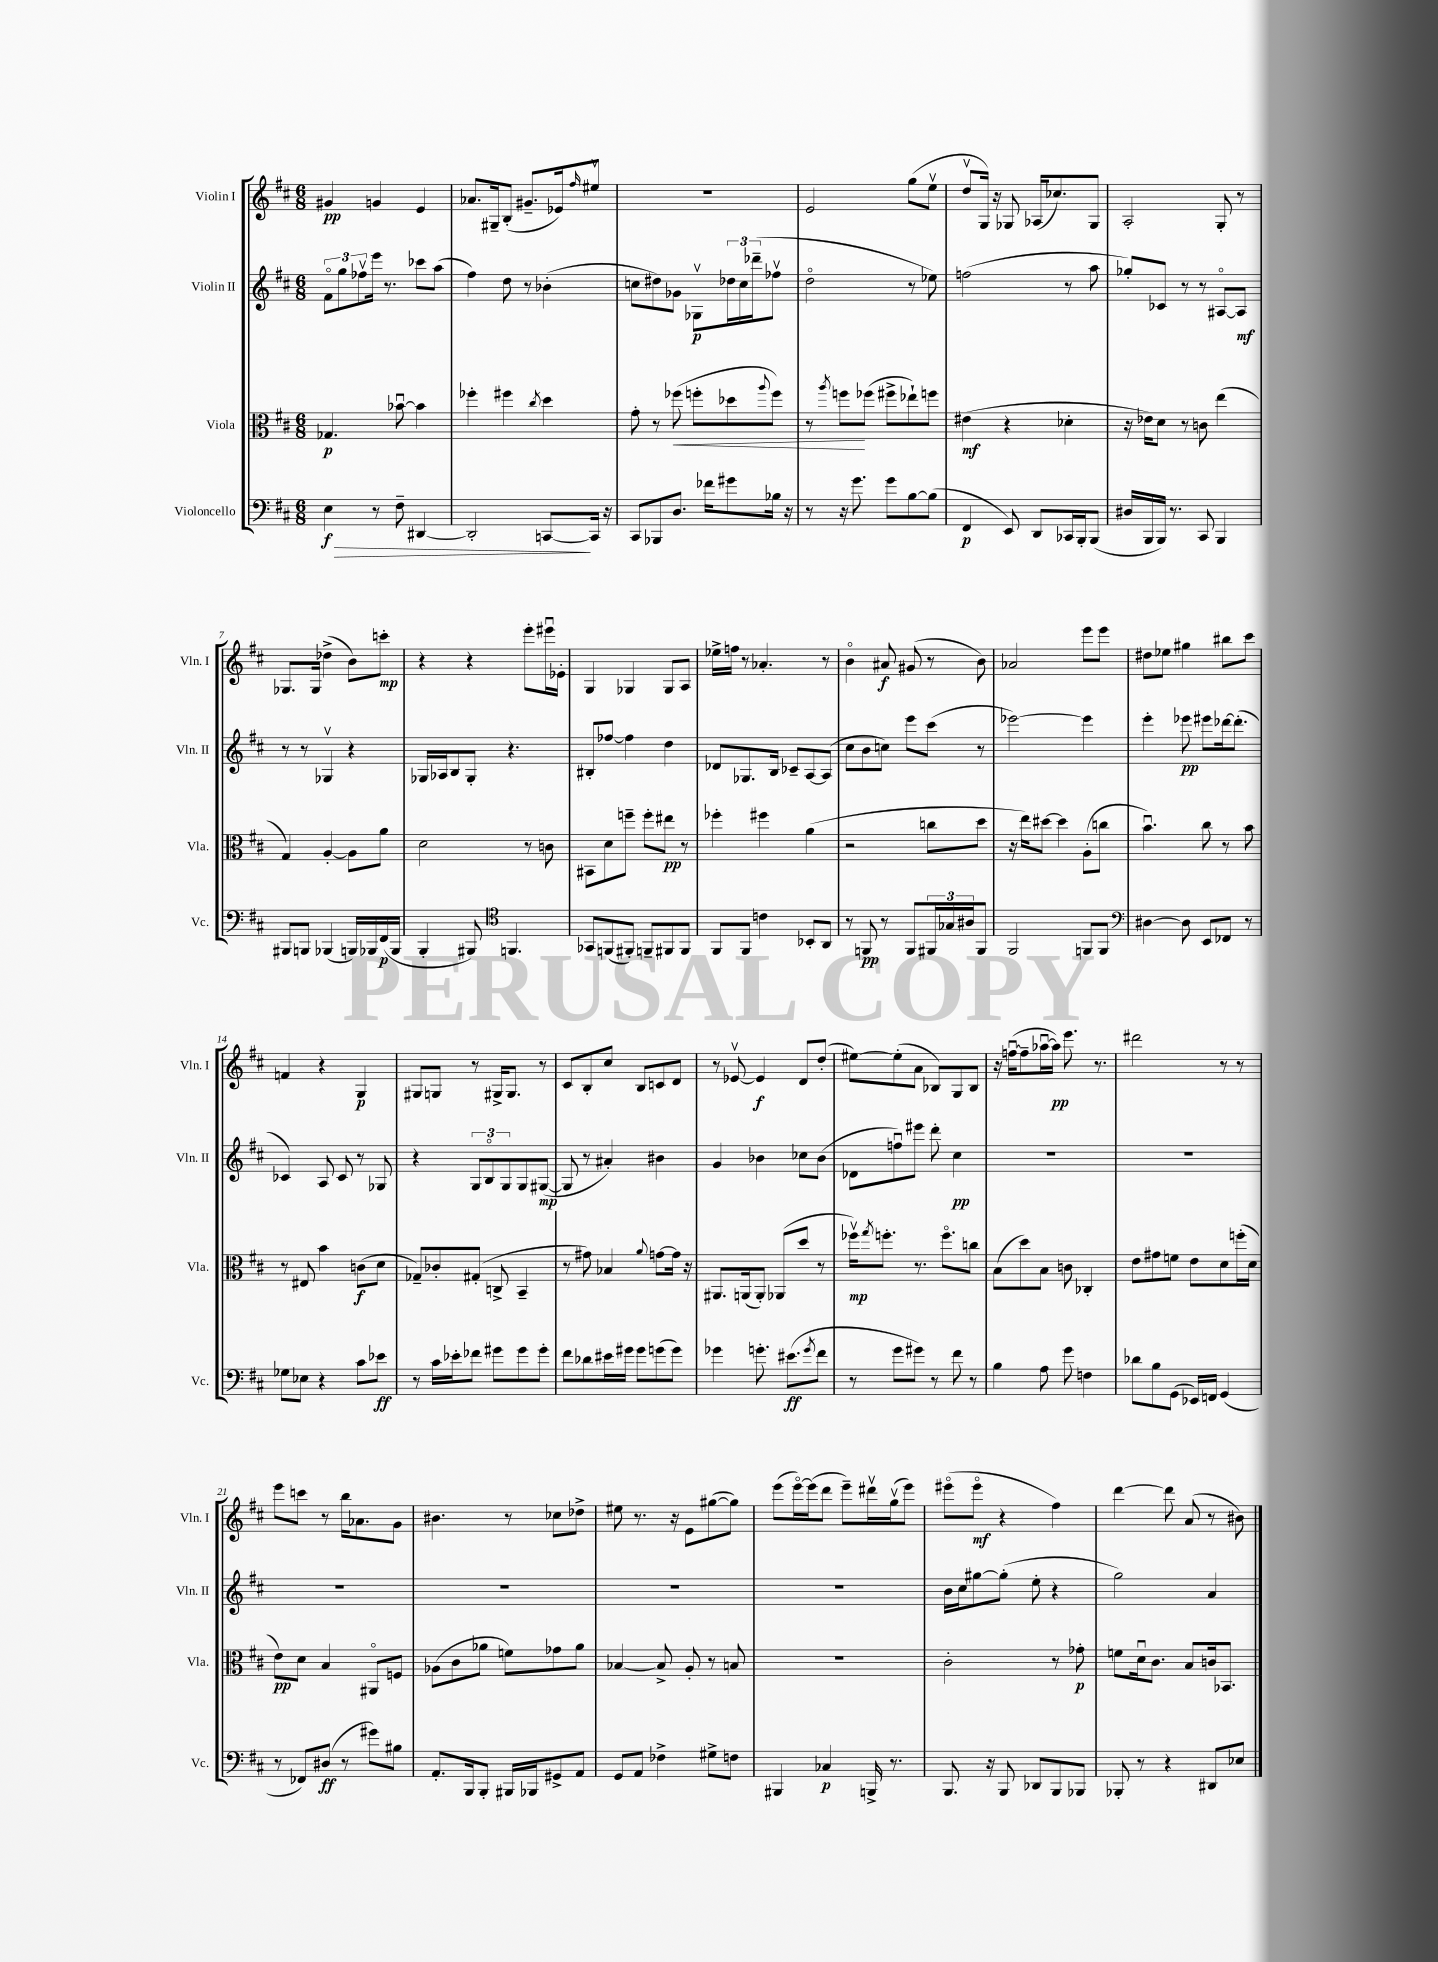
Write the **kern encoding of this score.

**kern	**kern	**kern	**kern
*staff4	*staff3	*staff2	*staff1
*clefF4	*clefC3	*clefG2	*clefG2
*k[f#c#]	*k[f#c#]	*k[f#c#]	*k[f#c#]
*M6/8	*M6/8	*M6/8	*M6/8
4E	4.G-	12f#o	4g#
.	.	12gg	.
.	.	12ff-v	.
8r	.	16eee	4g
.	.	8.r	.
8F#~	[8b-u	.	.
[4DD#	4b-]	8ccc-	4e
.	.	(8aa	.
=	=	=	=
2DD#']	4ff-'	4ff#)	8.a-
.	.	.	16G#~
.	4ff#	8dd	(8B'
.	.	8r	8.g#~
.	8qcc#	.	.
[8CC	4dd	(4b-'	.
.	.	.	16e-)
.	.	.	16qqff#
16CC]	.	.	8ee#v
16r	.	.	.
=	=	=	=
8CC#	8g'	8cc	2.r
8BBB-	8r	8dd#)	.
8.D	(8ff-	8g-	.
.	8ff'	8G-v	.
16f-	.	.	.
8g#	8dd-	24dd-	.
.	.	24cc	.
.	.	(24ddd-~	.
.	8qqaa	.	.
16B-	8ff)	8ff-v	.
16r	.	.	.
=	=	=	=
8r	8r	2ddo	2e
.	8qaa	.	.
16r	8ff	.	.
8.g	.	.	.
.	(8ff-	.	.
8g	8ff#^	.	.
[8B	8ee-`)	8r	(8gg
(8B]	8ff	8ee-)	8eev
=	=	=	=
4FF#	(4e#	(2ff	8ddv
.	.	.	16G)
.	.	.	16r
8EE)	4r	.	8G-
8DD	.	.	(16A-
.	.	.	8.cc-)
16CC-	4d-'	8r	.
16BBB'	.	.	.
(8BBB	.	8aa	8G-
=	=	=	=
16D#	16r	8gg-')	2A'
16BBB	16e-)	.	.
16BBB)	8d	8c-	.
8.r	.	.	.
.	8r	8r	.
8CC#	8c	8r	.
4BBB	(4ee	[8A#o	8G'
.	.	8A#]	8r
=	=	=	=
8BBB#	4G)	8r	8.G-
8BBB	.	8r	.
.	.	.	16G-
(4BBB-	[4A'	4G-v	(4dd-^
16BBB)	8A]	4r	8b)
16BBB-	.	.	.
(16FF#	8a	.	8ccc'
16BBB-	.	.	.
=	=	=	=
4BBB'	2d	16G-	4r
.	.	16A-	.
.	.	8B	.
8BBB#)	.	8G-'	4r
*clefC4	*	*	*
4.FF	.	4.r	.
.	8r	.	8eee'
.	8c	.	16eee#u
.	.	.	16e-'
=	=	=	=
8GG-	8BB#	8B#'	4G
(8FF	8d	[8ff-	.
8FF#')	8ff~	4ff-]	4G-
8FF~	8ff'	.	.
8FF#	8ee#	4dd	8G-
8FF#	8r	.	8A
=	=	=	=
8FF#	4ff-'	8d-	16ee-^
.	.	.	16ff
8FF#	.	8.G-	8r
4c	4ff#	.	4.a-'
.	.	16B	.
.	.	8c-~	.
8BB-'	(4a	[8A	.
8AA	.	(8A]	8r
=	=	=	=
8r	2r	8cc#	4bo
8FF	.	8b	.
8r	.	8cc)	8a#
8FF	.	8eee	(8g#
24FF#	8cc	(8ccc#	8r
24G-	.	.	.
24A#	.	.	.
8FF#	8dd	8r	8b)
=	=	=	=
2FF#	16r	[2eee-)	2a-
.	16ee)	.	.
.	[8dd#	.	.
.	4dd#]	.	.
8FF	(8A'	4eee-]	8eee
8FF	8cc	.	8eee
=	=	=	=
*clefF4	*	*	*
[4D#	4.bu)	4eee'	8dd#
.	.	.	8ee-
8D#]	.	8eee-	4gg#
8EE	8cc#	8eee#	.
8FF-	8r	[16ddd-	8bb#
.	.	(8.ddd-']	.
8r	8b	.	8ccc#
=	=	=	=
8G-	8r	4c-)	4f
8E-	8E#	.	.
4r	4b	8A	4r
.	.	8c-	.
8c#	(8c	8r	4G
8e-	8d	8G-	.
=	=	=	=
8r	8G-~)	4r	8G#
16c#	8c-'	.	8G
16e-'	.	.	.
8f-	(8G#'	12G	8r
.	.	12Bo	.
8g#	8C^	.	16G#^
.	.	12G	.
.	.	.	8.G#
8g#	4BB~	8G	.
8g#'	.	([8G#	8r
=	=	=	=
8f#	8r	8G#]	8c#
8d-	8g#)	8r	8B'
16e#	4B-	4a#')	8cc#
16g#	.	.	.
8g#	.	.	8B
.	8qqa	.	.
(8g	[8g	4b#	8c
8g)	16g]	.	8d
.	16r	.	.
=	=	=	=
4g-	8.AA#	4g	8r
.	.	.	[8e-v
.	(16AA	.	.
8.g'	8AA')	4b-	4e-]
.	(8AA-	.	.
(8.e#	.	.	.
.	8dd	8cc-	8d
8qg	.	.	.
8f#	8r	(8b-	(8dd'
=	=	=	=
8r	16ff-v)	8d-	[8ee#)
.	8qgg	.	.
.	8.ff'	.	.
8g	.	8ffu)	(8ee#']
8g#)	8.r	8eee#	8a
8r	.	8ddd'	8B-)
.	8.ffo	.	.
8f#	.	4cc#	8G
8r	8cc	.	8B-
=	=	=	=
4B	(8B	2.r	16r
.	.	.	([16ffu
.	8dd)	.	8ff~]
8A	8B	.	[16aa-u
.	.	.	16aa-])
8g	8c	.	8.eee
4F	4C-'	.	.
.	.	.	8.r
=	=	=	=
8d-	8e	2.r	2ddd#
8B	8g#	.	.
(8GG	8f	.	.
16EE-)	8e	.	.
16FF	.	.	.
(4GG	8d	.	8r
.	(16ff'	.	8r
.	16d	.	.
=	=	=	=
8r	8e)	2.r	8eee
8FF-)	8d	.	8ccc
(8D#	4B	.	8r
8r	.	.	16bb
.	.	.	8.a-
8g#)	8AA#o	.	.
8B#	8F	.	8g
=	=	=	=
8.AA'	(8A-	2.r	4.b#
.	8c#	.	.
16BBB	.	.	.
8BBB'	8a-	.	.
16BBB#	8f)	.	8r
16BBB-	.	.	.
8GG#^	8g-	.	8cc-
8AA	8a-	.	8dd-^
=	=	=	=
8GG	[4B-	2.r	8ee#
8AA	.	.	8.r
4F-^	8B-^]	.	.
.	.	.	16r
.	8A'	.	8e
8G#^	8r	.	([8gg#
8F	8B	.	8gg#])
=	=	=	=
4BBB#	2.r	2.r	(8eee
.	.	.	[16eeeo)
.	.	.	(16eee]
4C-	.	.	8ddd
.	.	.	8eee~)
16BBB^	.	.	16ddd#v
8.r	.	.	(16ggv
.	.	.	8eee)
=	=	=	=
8.BBB	2c#'	16b	(8eee#o
.	.	16cc#	.
.	.	[8gg#	8eee#o
16r	.	.	.
8BBB	.	(8gg#']	4r
8DD-	.	8ee'	.
8BBB	8r	4r	4ff#)
8BBB-	8g-'	.	.
=	=	=	=
8BBB-'	8f	2gg)	[4ddd
8r	16du	.	.
.	8.c#	.	.
4r	.	.	8ddd]
.	8B	.	(8a
8DD#	16c	4a	8r
.	8.BB-	.	.
8E-	.	.	8b#)
==	==	==	==
*-	*-	*-	*-
